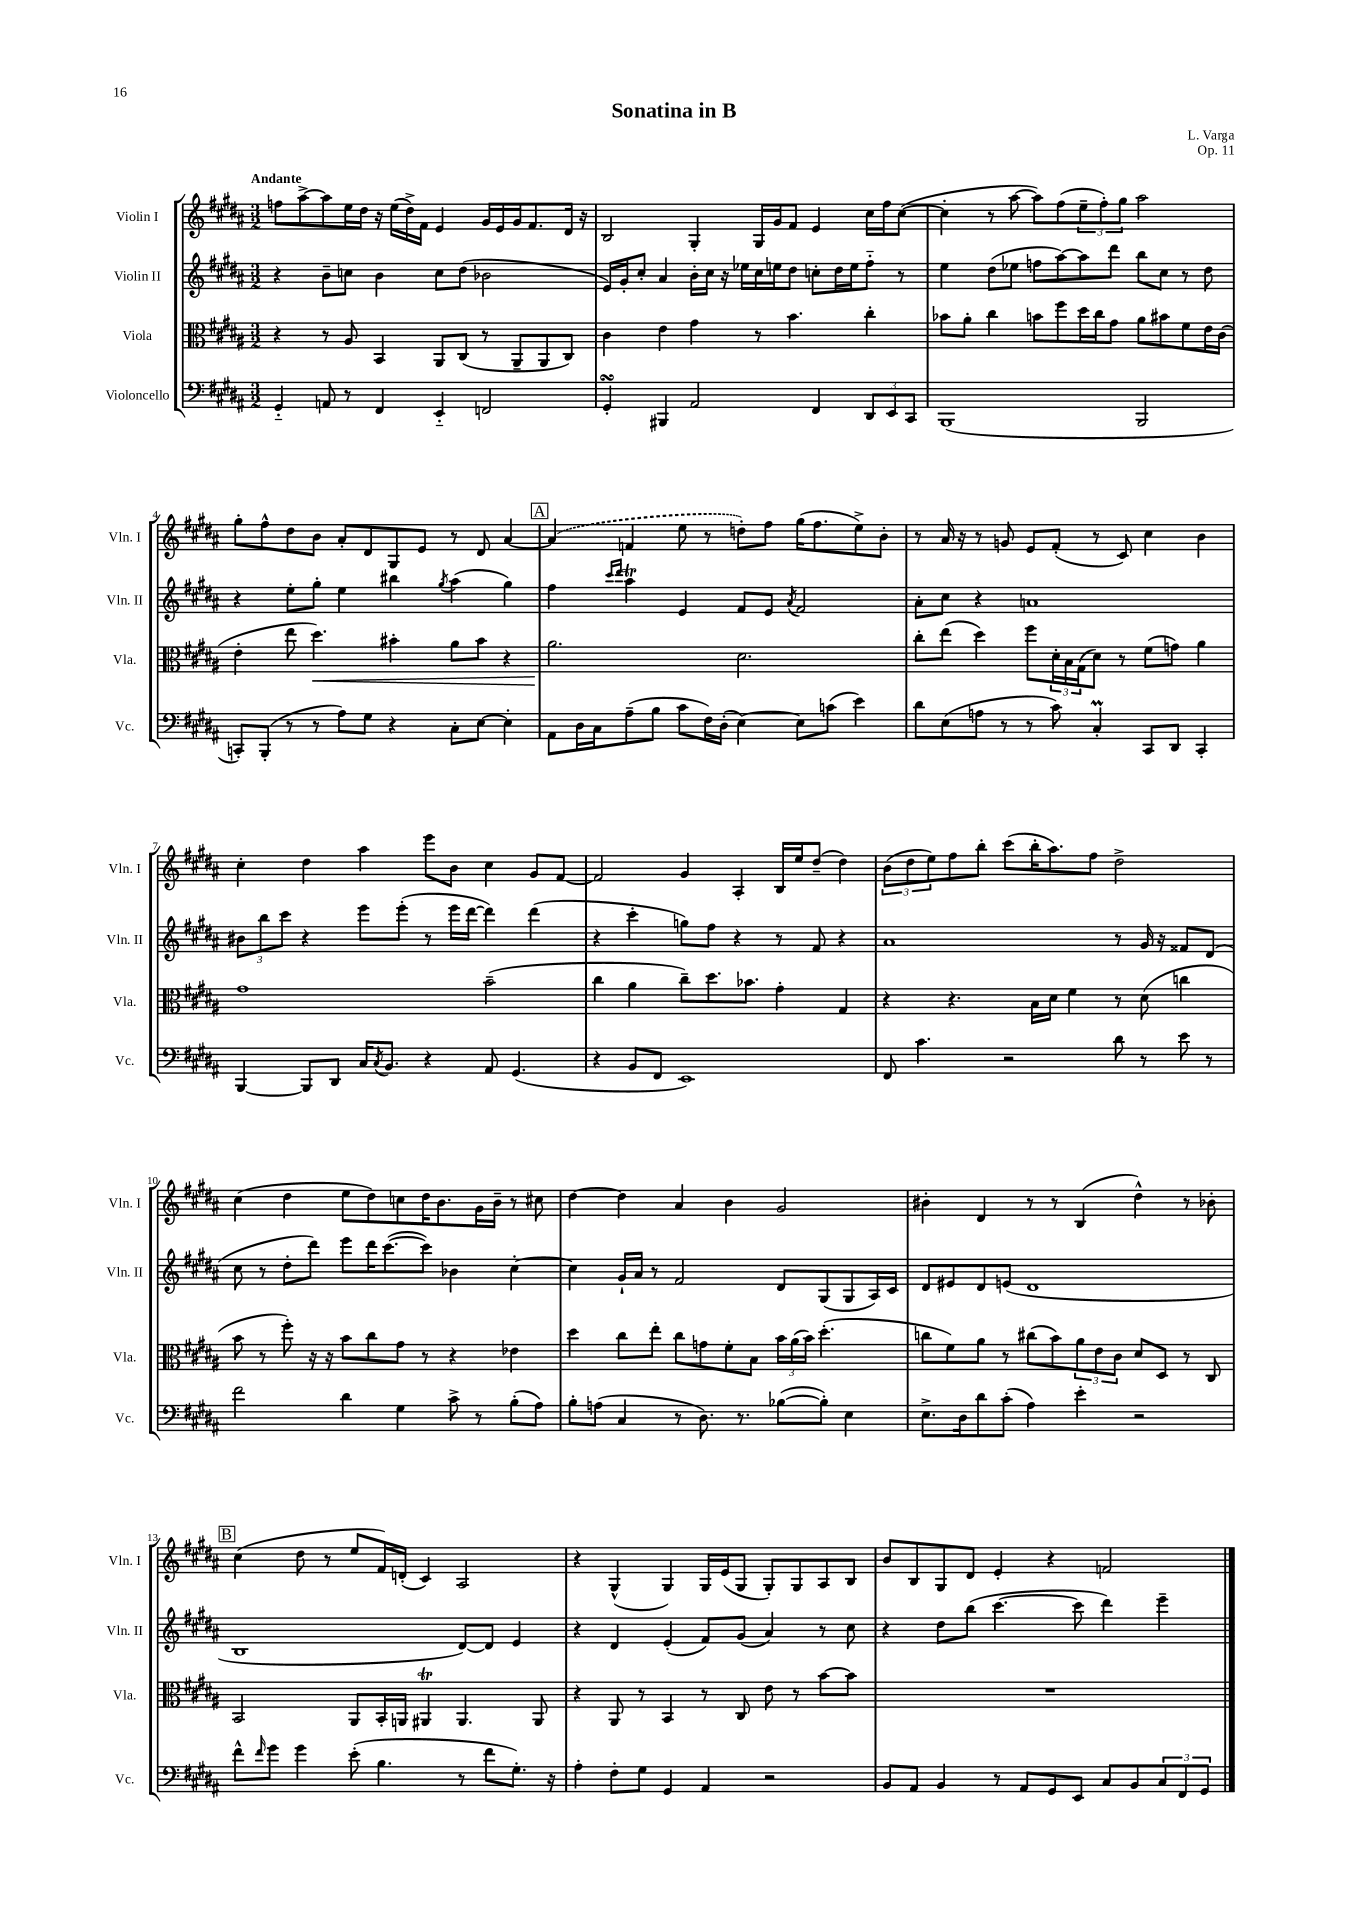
\header { title = "Sonatina in B" composer = "L. Varga" opus = "Op. 11" }
<<
\new StaffGroup <<
\new Staff = "s0" \with { instrumentName = "Violin I" shortInstrumentName = "Vln. I" } {
    \clef treble \key b \major \numericTimeSignature \time 3/2 \tempo "Andante"
    f''8 ais''8~-> ais''8 e''16 dis''16 r16 e''16( dis''16->) fis'16 e'4 gis'16 e'16 gis'16 fis'8. dis'16 r16 |
    b2 gis4-. gis16 gis'16 fis'8 e'4 cis''16 fis''16 cis''8~( |
    cis''4-. r8 ais''8~ ais''8) fis''8( \tuplet 3/2 { e''8-- fis''8-.) gis''8 } ais''2 |
    gis''8-. fis''8-^ dis''8 b'8 ais'8-. dis'8 gis8 e'8 r8 dis'8 ais'4~ |
    \mark \markup { \box "A" } \once \slurDashed ais'4( f'4 e''8 r8 d''8-.) fis''8 gis''16( fis''8. e''8->) b'8-. |
    r8 ais'16 r16 r8 g'8 e'8 fis'8-.( r8 cis'8) cis''4 b'4 |
    cis''4-. dis''4 ais''4 e'''8 b'8 cis''4 gis'8 fis'8~ |
    fis'2 gis'4 ais4-. b16 e''16 dis''8--( dis''4) |
    \tuplet 3/2 { b'8( dis''8 e''8) } fis''8 b''8-. cis'''8( b''16-. ais''8.) fis''8 dis''2-> |
    cis''4( dis''4 e''8 dis''8) c''8 dis''16 b'8. gis'16 b'16-- r8 cis''8 |
    dis''4~ dis''4 ais'4 b'4 gis'2 |
    bis'4-. dis'4 r8 r8 b4( dis''4-^) r8 bes'8-. |
    \mark \markup { \box "B" } cis''4( dis''8 r8 e''8 fis'16) d'16-.( cis'4) ais2 |
    r4 gis4-^( gis4) gis16 e'16( gis8 gis8-.) gis8 ais8 b8 |
    b'8 b8 gis8 dis'8 e'4-. r4 f'2 \bar "|." |
}
\new Staff = "s1" \with { instrumentName = "Violin II" shortInstrumentName = "Vln. II" } {
    \clef treble \key b \major \numericTimeSignature \time 3/2
    r4 b'8-- c''8 b'4 c''8 dis''8( bes'2 |
    e'16) gis'16-. cis''8-. ais'4 b'16-. cis''16 r16 ees''16 cis''16 e''16 dis''8 c''8-. dis''16 e''16 fis''8-_ r8 |
    e''4 dis''8( ees''8 f''8 ais''8~) ais''8 dis'''8 b''8 cis''8 r8 dis''8 |
    r4 e''8-. gis''8-. e''4 bis''4 \acciaccatura { gis''8 } ais''4( gis''4) |
    \mark \markup { \box "A" } fis''4 \grace { cis'''16 dis'''16 } ais''4\trill e'4 fis'8 e'8 \acciaccatura { ais'8 } fis'2 |
    ais'8-. cis''8 r4 a'1 |
    \tuplet 3/2 { bis'8 b''8 cis'''8 } r4 e'''8 e'''8-.( r8 e'''16 dis'''16~ dis'''4) dis'''4( |
    r4 cis'''4-. g''8) fis''8 r4 r8 fis'8 r4 |
    ais'1 r8 gis'16 r16 fisis'8 dis'8( |
    cis''8 r8 dis''8-. dis'''8) e'''8 dis'''16 cis'''8.~( cis'''8) bes'4 cis''4~-. |
    cis''4 gis'16-! ais'16 r8 fis'2 dis'8 gis8( gis8 ais16) cis'16 |
    dis'8 eis'8 dis'8 e'8( dis'1 |
    \mark \markup { \box "B" } b1 dis'8~) dis'8 e'4 |
    r4 dis'4 e'4-.( fis'8) gis'8( ais'4) r8 cis''8 |
    r4 dis''8 b''8( cis'''4.~ cis'''8 dis'''4) e'''4-- \bar "|." |
}
\new Staff = "s2" \with { instrumentName = "Viola" shortInstrumentName = "Vla." } {
    \clef alto \key b \major \numericTimeSignature \time 3/2
    r4 r8 ais8 b,4 ais,8 cis8( r8 ais,8-- ais,8 cis8) |
    cis'4 e'4 gis'4 r8 b'4. cis''4-. |
    bes'8 ais'8-. cis''4 b'8 fis''8 dis''16 cis''16 gis'8 ais'8 bis'8 fis'8 e'16 cis'16( |
    e'4-. e''8 dis''4.\<) bis'4-. ais'8 bis'8 r4 |
    \mark \markup { \box "A" } ais'2.\! dis'2. |
    cis''8-. e''8( dis''4) fis''8 \tuplet 3/2 { dis'16-. b16 gis16( } dis'8) r8 fis'8( g'8) ais'4 |
    gis'1 b'2--( |
    cis''4 ais'4 cis''8--) dis''8. bes'8. gis'4-. gis4 |
    r4 r4. b16 dis'16 fis'4 r8 dis'8( c''4 |
    b'8 r8 fis''8-.) r16 r16 b'8 cis''8 gis'8 r8 r4 ees'4 |
    dis''4 cis''8 e''8-. cis''8 g'8 fis'8-. b8 \tuplet 3/2 { b'16 ais'16( b'16) } dis''4.-.( |
    c''8 fis'8) ais'8 r8 cis''8( b'8) \tuplet 3/2 { ais'8 e'8 cis'8 } dis'8 dis8 r8 cis8 |
    \mark \markup { \box "B" } b,2 ais,8 b,16-. a,16 ais,4\trill ais,4. ais,8 |
    r4 ais,8 r8 b,4 r8 cis8 e'8 r8 b'8~ b'8 |
    R1. \bar "|." |
}
\new Staff = "s3" \with { instrumentName = "Violoncello" shortInstrumentName = "Vc." } {
    \clef bass \key b \major \numericTimeSignature \time 3/2
    gis,4-_ a,8 r8 fis,4 e,4-_ f,2 |
    gis,4-.\turn bis,,4 ais,2 fis,4 \tuplet 3/2 { dis,8 e,8 cis,8 } |
    b,,1( b,,2 |
    c,8-.) b,,8-.( r8 r8 ais8) gis8 r4 cis8-. e8~ e4-. |
    \mark \markup { \box "A" } ais,8 dis16 cis16 ais8--( b8 cis'8 fis16) dis16-.( e4~) e8 c'8( e'4) |
    dis'8 e8( a8 r8 r8 cis'8) cis4-.\prall cis,8 dis,8 cis,4-. |
    b,,4~ b,,8 dis,8 cis16 \acciaccatura { cis8 } b,8. r4 ais,8 gis,4.( |
    r4 b,8 fis,8 e,1) |
    fis,8 cis'4. r2 dis'8 r8 e'8 r8 |
    fis'2 dis'4 gis4 cis'8-> r8 b8-.( ais8) |
    b8-. a8( cis4 r8 dis8.) r8. bes8~( bes8-.) e4 |
    e8.-> dis16 dis'8 cis'8-.( ais4) e'4-. r2 |
    \mark \markup { \box "B" } fis'8-^ \grace { fis'16 } gis'8 gis'4 e'8-.( b4. r8 fis'8 gis8.-.) r16 |
    ais4-. fis8-. gis8 gis,4 ais,4 r2 |
    b,8 ais,8 b,4 r8 ais,8 gis,8 e,8 cis8 b,8 \tuplet 3/2 { cis8 fis,8 gis,8 } \bar "|." |
}
>>
>>
